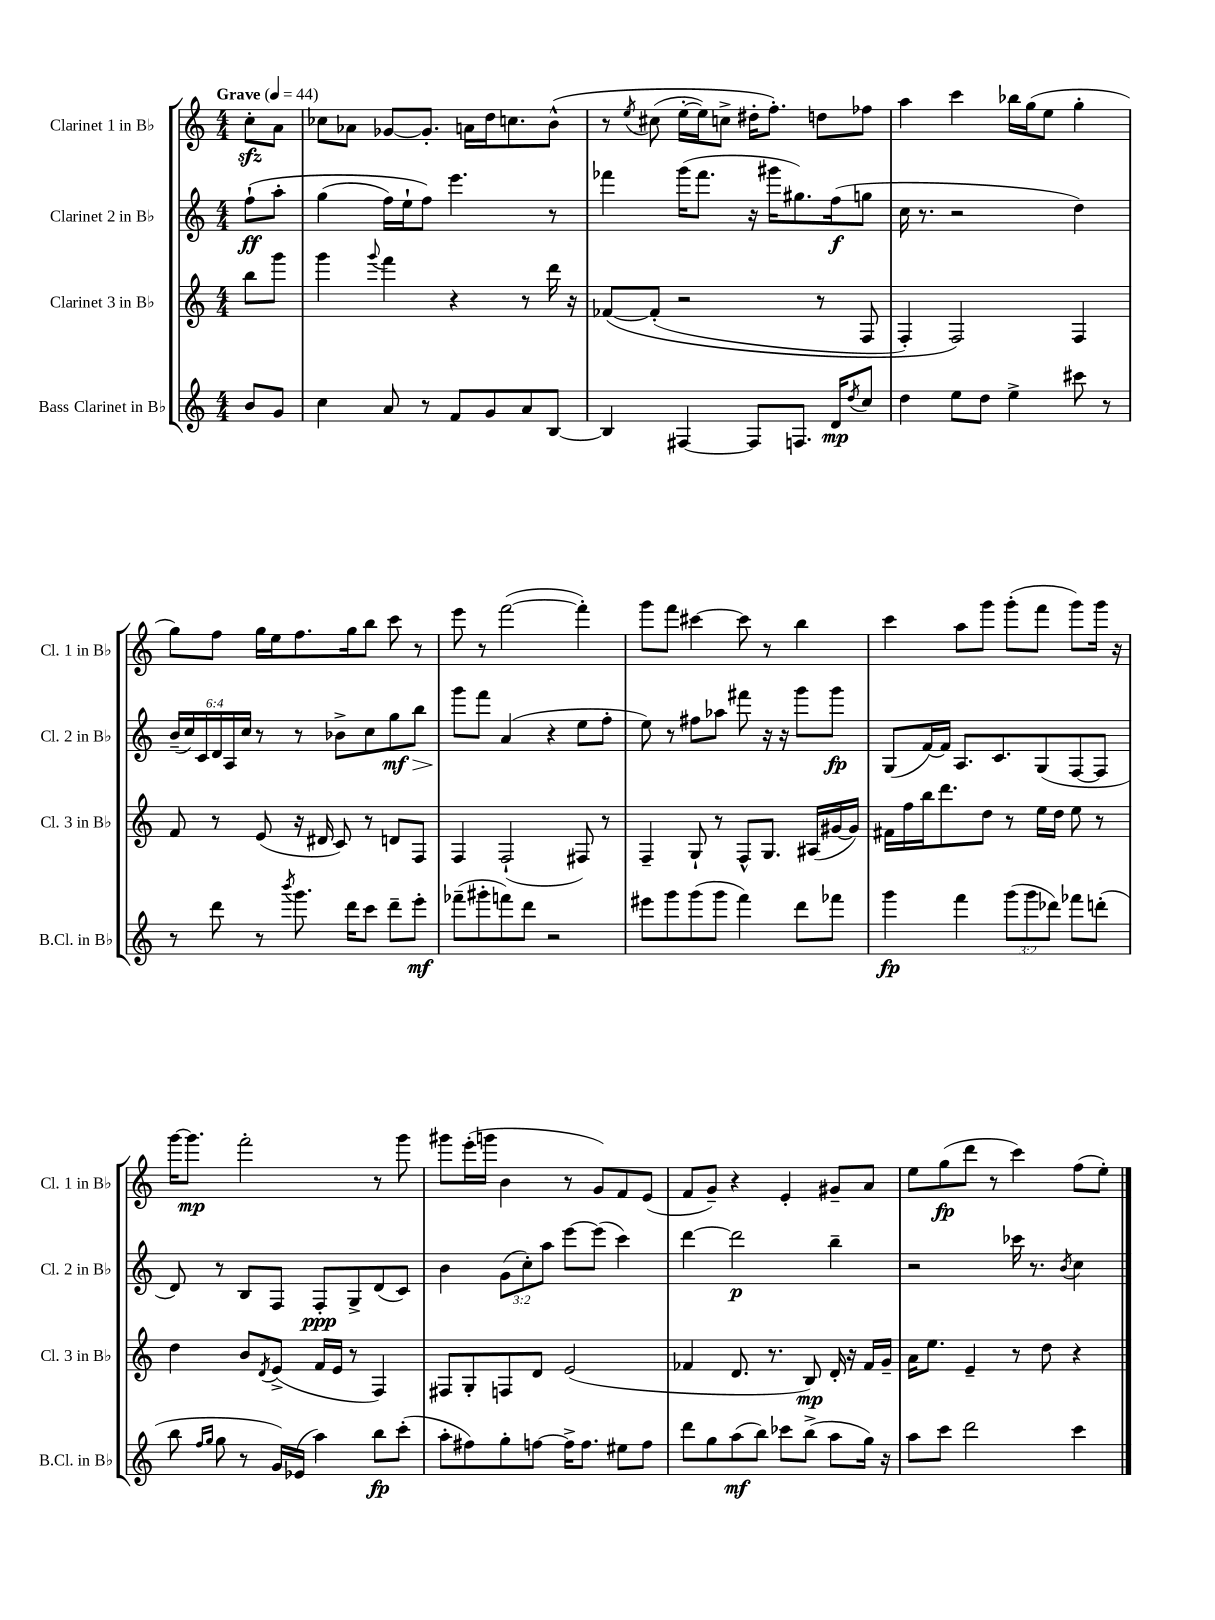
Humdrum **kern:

**kern	**kern	**kern	**kern
*staff4	*staff3	*staff2	*staff1
*clefG2	*clefG2	*clefG2	*clefG2
*k[]	*k[]	*k[]	*k[]
*M4/4	*M4/4	*M4/4	*M4/4
*MM44	*MM44	*MM44	*MM44
8b/L	8bb\L	&(8ff`\L	8cc'\L
8g/J	8ggg\J	8aa'\J	8a\J
=	=	=	=
4cc\	4ggg\	(4gg\	8cc-\L
.	.	.	8a-\J
.	8qqggg/	.	.
8a/	4fff\	16ff\LL)	[8g-/L
.	.	16ee`\J	.
8r	.	8ff\J&)	8.g-'/]J
8f/L	4r	4.eee\	.
.	.	.	16a\LL
8g/	.	.	16dd\J
.	.	.	8.cc\
8a/	8r	.	.
[8B/J	16ddd\	8r	&(8b^^\J
.	16r	.	.
=	=	=	=
4B/]	&([8f-/L	4fff-\	8r
.	.	.	8qee/
.	(8f-'/]J	.	(8cc#\
[4F#/	2r	(16ggg\LK	[16ee'\LL
.	.	8.fff-\J	16ee\]J)
.	.	.	8cc^\J
8F#/]L	.	16r	16dd#'\LK
.	.	16ggg#\LK	8.ff'\J&)
8.F/J	.	8.gg#\)	.
.	8r	.	8dd\L
16d/LK	.	(16ff\k	.
8qdd/	.	.	.
8cc/J	8F/	8gg\J	8ff-\J
=	=	=	=
4dd\	4F'/)	16cc\	4aa\
.	.	8.r	.
8ee\L	2F/&)	2r	4ccc\
8dd\J	.	.	.
4ee^\	.	.	16bb-\LL
.	.	.	(16gg\J
.	.	.	8ee\J
8ccc#\	4F/	4dd\)	4gg'\
8r	.	.	.
=	=	=	=
8r	8f/	(24b~/LL	8gg\L)
.	.	24cc/)	.
.	.	24c/	.
8ddd\	8r	24d/	8ff\J
.	.	24A/	.
.	.	24cc/JJ	.
8r	(8e/	8r	16gg\LL
.	.	.	16ee\J
8qbbb/	.	.	.
8.ggg\	16r	8r	8.ff\
.	16d#/	.	.
.	8c/)	8b-^\L	.
16ddd\LK	.	.	16gg\k
8ccc\J	8r	8cc\	8bb\J
8ddd~\L	8d/L	8gg\	8ccc\
8eee'\J	8F/J	8bb\J	8r
=	=	=	=
(8fff-~\L	4F/	8ggg\L	8eee\
8ggg#'\	.	8fff\J	8r
8fff\)	(2F`/	(4a/	([2fff\
8ddd\J	.	.	.
2r	.	4r	.
.	8F#/)	8ee\L	4fff'\])
.	8r	8ff'\J	.
=	=	=	=
8eee#\L	4F~/	8ee\)	8ggg\L
8ggg\	.	8r	8fff\J
(8ggg\	8G`/	8ff#\L	[4ccc#\
8ggg\J	8r	8aa-\J	.
4fff\)	8F^^/L	8fff#\	8ccc#\]
.	8.G/J	16r	8r
.	.	16r	.
8ddd\L	.	8ggg\L	4bb\
.	(16A#/LL	.	.
8fff-\J	[16g#/	8ggg\J	.
.	16g#/]JJ)	.	.
=	=	=	=
4ggg\	16f#\LL	(8G/L	4ccc\
.	16ff\	.	.
.	16bb\J	[16f/L)	.
.	8.ddd\	16f/]JJ	.
4fff\	.	8.A/L	8aa\L
.	8dd\J	.	8ggg\J
.	.	8.c/	.
(12ggg\L	8r	.	(8ggg'\L
12ggg\	.	.	.
.	16ee\LL	(8G/	8fff\J
12ddd-\J)	.	.	.
.	16dd\JJ	.	.
8fff-\L	8ee\	[8F/	8ggg\L)
(8ddd'\J	8r	8F/]J	16ggg\Jk
.	.	.	16r
=	=	=	=
8bb\	4dd\	8d/)	[16ggg\LK
.	.	.	8.ggg\]J
16qqff/LL	.	.	.
16qqgg/JJ	.	.	.
8gg\	.	8r	.
8r	8b/L	8B/L	2fff'\
.	8qd/	.	.
16g/LL)	(8e^/J	8F/J	.
(16e-/JJ	.	.	.
4aa\)	16f/LL	8F'/L	.
.	16e/JJ	.	.
.	8r	8G^/	.
8bb\L	4F/)	(8d/	8r
(8ccc'\J	.	8c/J)	8ggg\
=	=	=	=
8aa'\L	8F#/L	4b\	8ggg#\L
8ff#\)	8G'/	.	(16eee'\L
.	.	.	16ggg\JJ
8gg'\	8F/	(12g\L	4b\
.	.	12cc'\)	.
[8ff\J	8d/J	.	.
.	.	12aa\J	.
16ff^\]LK	(2e/	[8eee\L	8r
8.ff\J	.	.	.
.	.	(8eee\]J	8g/L)
8ee#\L	.	4ccc\)	8f/
8ff\J	.	.	(8e/J
=	=	=	=
8ddd\L	4f-/	[4ddd\	8f/L
8gg\	.	.	8g~/J)
(8aa\	8.d/	2ddd\]	4r
8bb\J)	.	.	.
.	8.r	.	.
8ccc-\L	.	.	4e'/
(8bb^\J	8B/)	.	.
8aa\L	16d'/	4bb~\	8g#~/L
.	16r	.	.
16gg\Jk)	16f-/LL	.	8a/J
16r	16g~/JJ	.	.
=	=	=	=
8aa\L	16a\LK	2r	8ee\L
.	8.ee\J	.	.
8ccc\J	.	.	(8gg\
2ddd\	4e~/	.	8ddd\J
.	.	.	8r
.	8r	16ccc-\	4ccc\)
.	.	8.r	.
.	8dd\	.	.
.	.	8qb/	.
4ccc\	4r	4cc\	(8ff\L
.	.	.	8ee'\J)
==	==	==	==
*-	*-	*-	*-
